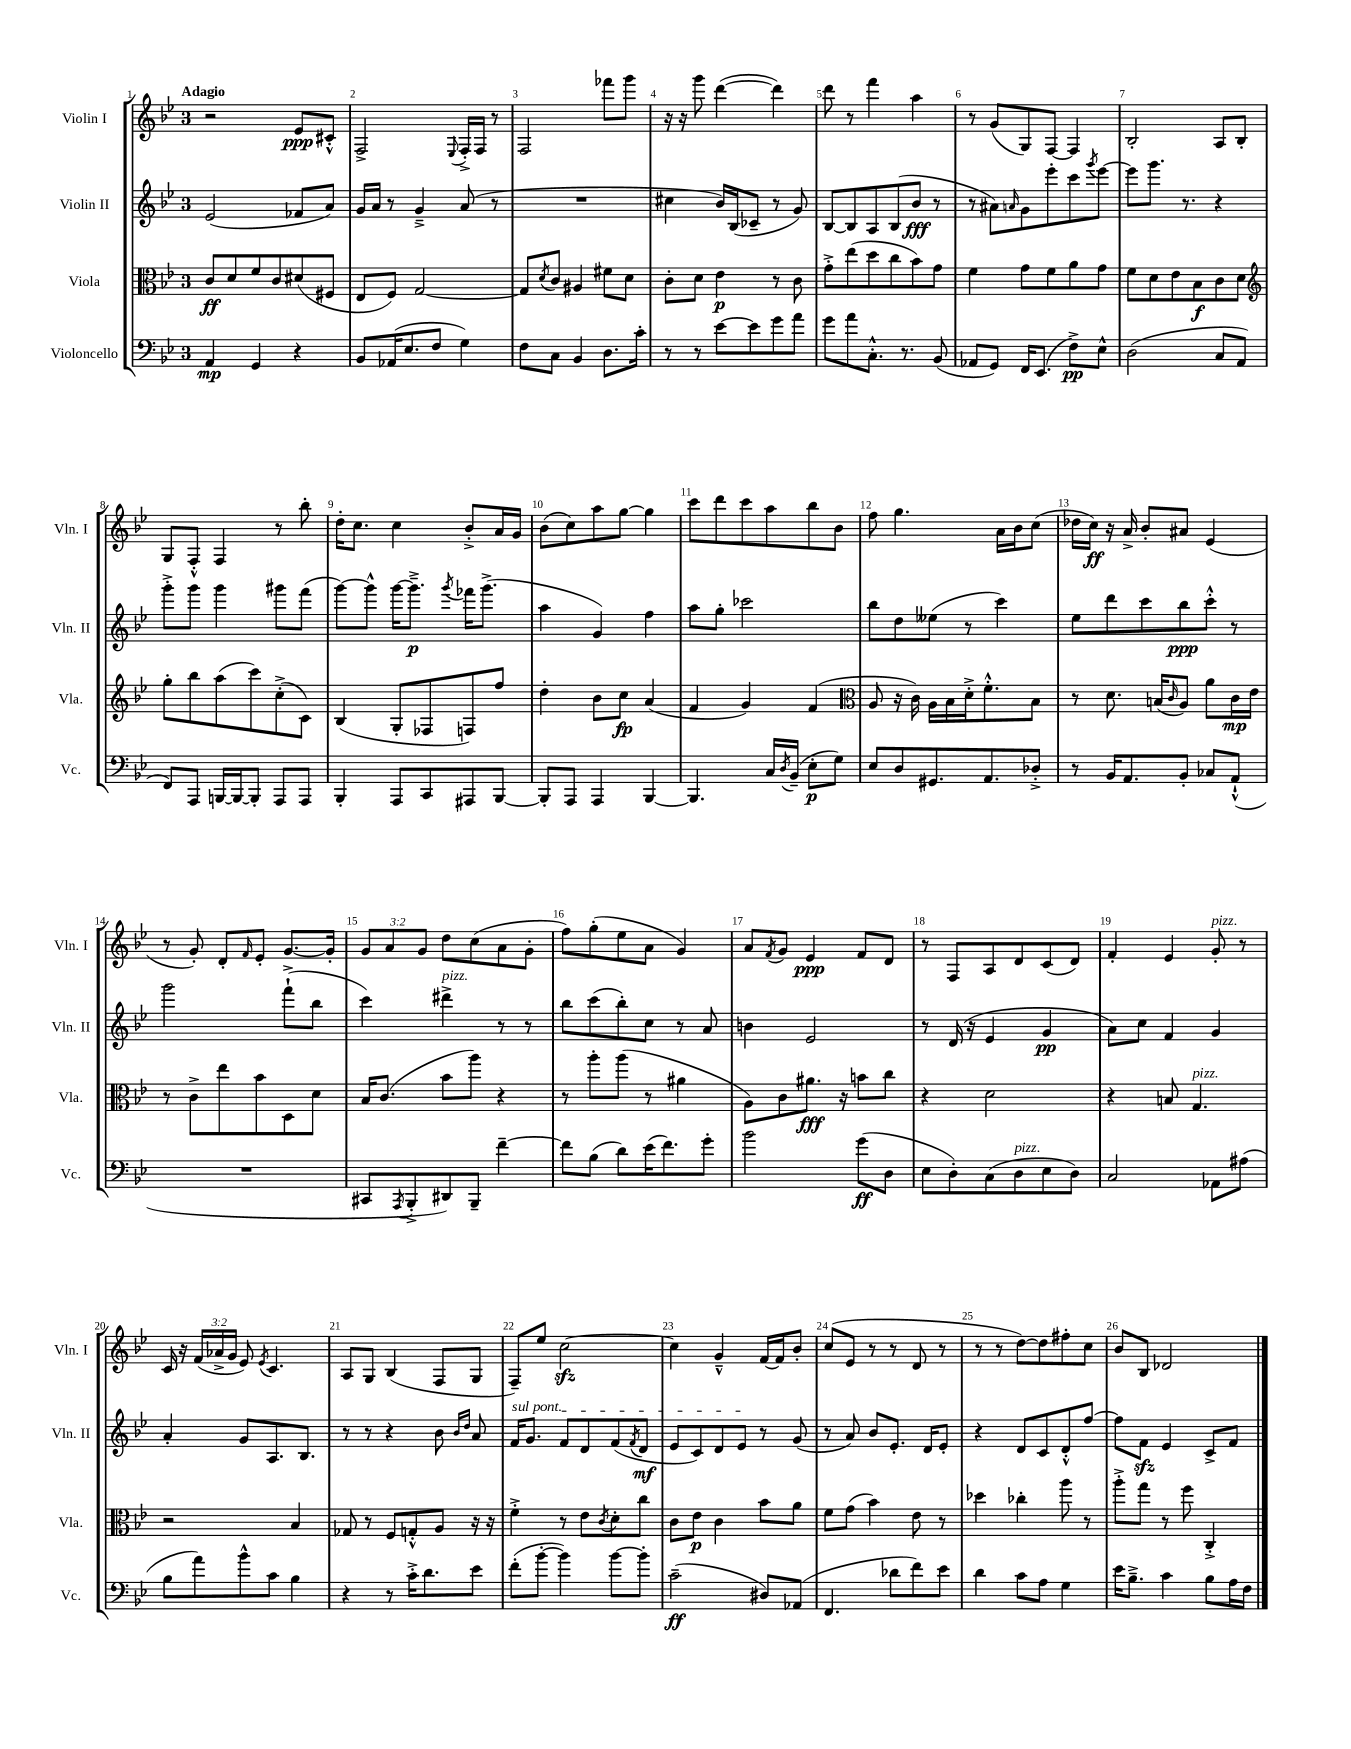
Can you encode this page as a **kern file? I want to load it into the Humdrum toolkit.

**kern	**kern	**kern	**kern
*staff4	*staff3	*staff2	*staff1
*clefF4	*clefC3	*clefG2	*clefG2
*k[b-e-]	*k[b-e-]	*k[b-e-]	*k[b-e-]
*M3/4	*M3/4	*M3/4	*M3/4
4AA	8c	(2e-	2r
.	8d	.	.
4GG	8f	.	.
.	8c	.	.
4r	(8d#	8f-	8e-
.	8F#	8a)	8c#'^^
=	=	=	=
8BB-	8E-	16g	2F^
.	.	16a	.
(16AA-	8F)	8r	.
8.E-	.	.	.
.	[2G	4g~^	.
8F	.	.	.
.	.	.	8qqE-
4G)	.	(8a	16F'^
.	.	.	16F
.	.	8r	8r
=	=	=	=
8F	8G]	2.r	2F
.	8qd	.	.
8C	8c	.	.
4BB-	4A#	.	.
8.D	8f#	.	8fff-
.	8d	.	8ggg
16c'	.	.	.
=	=	=	=
8r	8c'	4cc#	16r
.	.	.	16r
8r	8d	.	8ggg
[8e-	4e-	16b-)	([4ddd
.	.	(16B-	.
8e-]	.	8c-~	.
8g	8r	8r	4ddd])
8a	8c	8g)	.
=	=	=	=
8g	8g'^	[8B-	8ddd
8a	(8ee-	8B-]	8r
8.C'^^	8dd	8A	4fff
.	8cc	(8B-	.
8.r	.	.	.
.	8b-)	8b-	4aa
(8BB-	8g	8r	.
=	=	=	=
8AA-	4f	8r	8r
8GG)	.	8a#)	(8g
.	.	16qqa	.
16FF	8g	8g	8G)
(8.EE-	.	.	.
.	8f	8eee-'	[8F
8F^)	8a	8ccc	4F]
.	.	8qggg	.
8E-^^	8g	[8eee-	.
=	=	=	=
(2D	8f	8eee-]	2B-'
.	8d	8.ggg	.
.	8e-	.	.
.	.	8.r	.
.	8B-	.	.
8C	8c	4r	8A
8AA	8d	.	8B-'
=	=	=	=
*	*clefG2	*	*
8FF)	8gg'	8ggg'^	8G
8AAA	8bb-	8ggg	8F'^^
[16BBB	(8aa	4ggg	4F
16BBB_	.	.	.
8BBB']	8ccc)	.	.
8AAA	(8cc'^	8ggg#	8r
8AAA	8c)	(8fff	8bb-'
=	=	=	=
4BBB-'	(4B-	[8ggg)	16dd'
.	.	.	8.cc
.	.	8ggg^^]	.
8AAA	8G'	[16ggg	4cc
.	.	8.ggg~^]	.
8CC	8F-	.	.
.	.	8qggg	.
8AAA#	8F)	16fff-	8b-'^
.	.	(8.ggg^	.
[8BBB-	8ff	.	16a
.	.	.	16g
=	=	=	=
8BBB-']	4dd'	4aa	(8b-
8AAA	.	.	8cc)
4AAA	8b-	4g)	8aa
.	8cc	.	[8gg
[4BBB-	(4a	4ff	4gg]
=	=	=	=
4.BBB-]	4f	8aa	8ccc
.	.	8gg'	8ddd
.	4g)	2ccc-	8ccc
16C	.	.	8aa
8qD	.	.	.
(16BB-~	.	.	.
8E-'	(4f	.	8bb-
8G)	.	.	8b-
=	=	=	=
*	*clefC3	*	*
8E-	8A	8bb-	8ff
8D	16r	8dd	4.gg
.	16c)	.	.
8.GG#	16A	(8ee--	.
.	16B-	.	.
.	16d'^	8r	.
8.AA	8.f'^^	.	.
.	.	4ccc)	16a
.	.	.	16b-
8D-'^	8B-	.	(8cc
=	=	=	=
8r	8r	8ee-	16dd-
.	.	.	16cc)
16BB-	8.d	8ddd	16r
8.AA	.	.	16a^
.	.	8ccc	8b-'
.	(16B	.	.
.	16qqc	.	.
8BB-'	8A)	8bb-	8a#
8C-	8a	8ccc'^^	(4e-
(8AA`^^	16c	8r	.
.	16e-	.	.
=	=	=	=
2.r	8r	2ggg	8r
.	8c^	.	8g')
.	8ee-	.	8d'
.	.	.	16qqf
.	8b-	.	8e-'
.	8D	(8fff`^	[8.g
.	8d	8bb-	.
.	.	.	16g']
=	=	=	=
8CC#	16B-	4ccc)	12g
.	(8.c	.	.
.	.	.	12a
8qAAA	.	.	.
8BBB-'^	.	.	.
.	.	.	12g
8DD#)	8b-	4ddd#^	8dd
8BBB-~	8aa)	.	(8cc
[4f~	4r	8r	8a
.	.	8r	8g'
=	=	=	=
8f]	8r	8bb-	8ff)
(8B-	8aa'	(8ccc	(8gg'
8d)	(8aa	8bb-')	8ee-
(16e-	8r	8cc	8a
8.f)	.	.	.
.	4a#	8r	4g)
8g'	.	8a	.
=	=	=	=
2b-	8A)	4b	8a
.	.	.	8qf
.	8c	.	8g
.	8.a#	2e-	4e-
.	16r	.	.
(8g	8b	.	8f
8D	8cc	.	8d
=	=	=	=
8E-	4r	8r	8r
8D')	.	(16d	8F
.	.	16r	.
(8C	2d	4e-	8A
8D	.	.	8d
8E-	.	4g	(8c
8D)	.	.	8d)
=	=	=	=
2C	4r	8a)	4f'
.	.	8cc	.
.	8B	4f	4e-
.	4.G	.	.
8AA-	.	4g	8g'
(8A#	.	.	8r
=	=	=	=
8B-	2r	4a'	16c
.	.	.	16r
8a)	.	.	(24f
.	.	.	24a-^
.	.	.	24g
8b-^^	.	8g	8e-)
.	.	.	8qe-
8c	.	8.A	4.c
4B-	4B-	.	.
.	.	8.B-	.
=	=	=	=
4r	8G-	8r	8A
.	8r	8r	8G
8r	8F	4r	(4B-
16c'^	8G'^^	.	.
8.d	.	.	.
.	8A	8b-	8F
.	.	16qqb-	.
.	.	16qqdd	.
8e-	16r	8a	8G
.	16r	.	.
=	=	=	=
(8f'	4f'^	16f	8F~)
.	.	8.g	.
[8b-'	.	.	8ee-
4b-])	8r	8f	[2cc
.	8e-	8d	.
.	8qc	.	.
[8b-	8d'	(8f	.
.	.	8qf	.
8b-']	8cc	8d	.
=	=	=	=
(2c~	8c	8e-	4cc]
.	8e-	8c)	.
.	4c	8d	4g~^^
.	.	8e-	.
8D#)	8b-	8r	[16f
.	.	.	16f]
(8AA-	8a	(8g	8b-'
=	=	=	=
4.FF	8f	8r	(8cc
.	(8g	8a)	8e-
.	4b-)	8b-	8r
8d-	.	8.e-'	8r
8f)	8e-	.	8d
.	.	16d	.
8e-	8r	8e-'	8r
=	=	=	=
4d	4dd-	4r	8r
.	.	.	8r
8c	4cc-'	8d	[8dd)
8A	.	8c	8dd]
4G	8aa	8d'^^	8ff#'
.	8r	[8ff	8cc
=	=	=	=
16e-	8aa'^	8ff]	8b-
8.B-~^	.	.	.
.	8gg	8f	8B-
4c	8r	4e-	2d-
.	8ff	.	.
8B-	4C'^	8c^	.
16A	.	8f	.
16F	.	.	.
==	==	==	==
*-	*-	*-	*-
